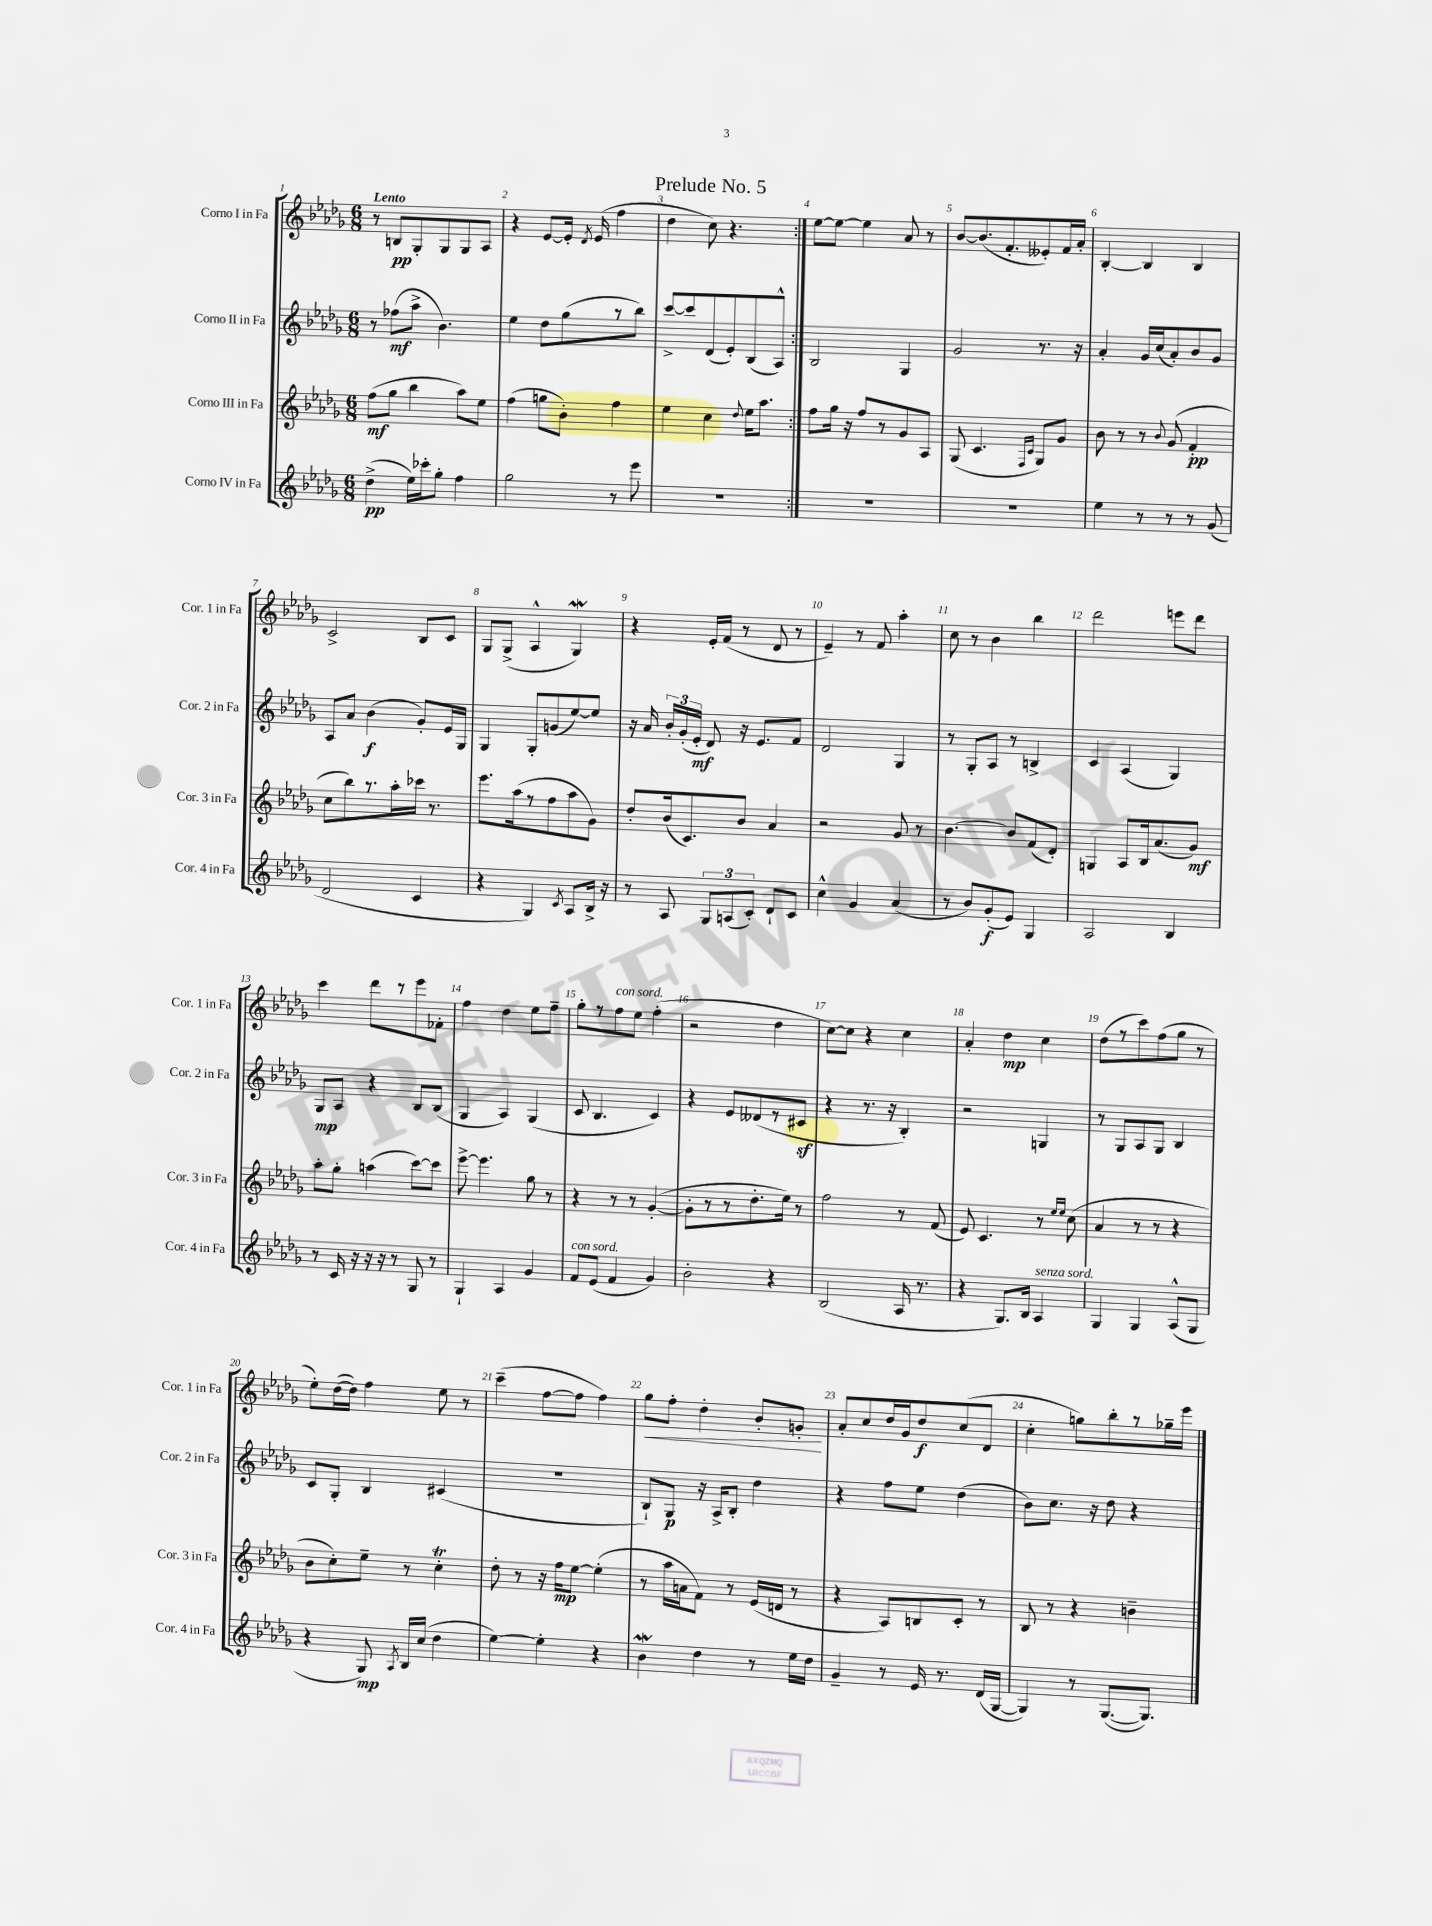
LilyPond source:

\header { title = "Prelude No. 5" }
<<
\new StaffGroup <<
\new Staff = "s0" \with { instrumentName = "Corno I in Fa" shortInstrumentName = "Cor. 1 in Fa" } {
    \clef treble \key des \major \numericTimeSignature \time 6/8 \tempo "Lento"
    \autoBeamOff \repeat volta 2 { r8 b8[\pp ges8-. ges8 ges8 aes8] |
    r4 ees'8[~ ees'16]-. \acciaccatura { des'8 } ees'16( f''4 |
    des''4 c''8) r4. | }
    ees''8[~ ees''8]~ ees''4 aes'8 r8 |
    bes'8[~ bes'8.( f'8.-. eeses'8-.) f'16 aes'16]-. |
    bes4~-. bes4 bes4 |
    c'2-> bes8[ c'8] |
    ges8[ ges8]->( aes4-^ ges4\mordent) |
    r4 ees'16[-. f'16]( r8 des'8 r8 |
    ees'4--) r8 f'8 aes''4-. |
    c''8 r8 bes'4 bes''4 |
    des'''2 e'''8[ des'''8] |
    c'''4 des'''8[ r8 ees'''8 fes'8]-. |
    f''4 des''4 ees''8[ f''8]-- |
    ges''8[-. r8 f''8^\markup { \italic "con sord." } ees''8] f''4-.( |
    r2 des''4 |
    c''8[~) c''8] r4 c''4 |
    aes'4-. des''4\mp c''4 |
    des''8[( r8 c'''8) f''8( ges''8] r8 |
    ees''8[-.) des''16~( des''16]) f''4 ees''8 r8 |
    c'''4--( f''8[~ f''8] f''4) |
    ges''8[\< f''8]-. des''4-. bes'8[-. g'8]-.\! |
    aes'8[-. c''8 des''16 ges'16 des''8\f c''8( des'8] |
    c''4-. g''8[) bes''8-. r8 ges''16-- ees'''16] \bar "|." |
}
\new Staff = "s1" \with { instrumentName = "Corno II in Fa" shortInstrumentName = "Cor. 2 in Fa" } {
    \clef treble \key des \major \numericTimeSignature \time 6/8
    \autoBeamOff \repeat volta 2 { r8 fes''8[\mf( aes''8]-> bes'4.) |
    ees''4 des''8[ ges''8( r8 bes''8]) |
    c'''8[~-> c'''8 des'8( ees'8-.) bes8( aes8]-^) | }
    bes2 ges4 |
    ges'2 r8. r16 |
    aes'4-. ges'16[ c''16( aes'8-.) bes'8 ges'8] |
    aes8[ aes'8] bes'4\f( ges'8[-.) ees'16 ges16] |
    ges4 ges8[-. g'8( ees''8~) ees''8] |
    r16 aes'16 \tuplet 3/2 { bes'16[-. ges'16-.( ees'16]-.\mf } des'8) r16 ees'8.[ f'8] |
    des'2 ges4 |
    r8 ges8[-. aes8] r8 b4-> |
    c'4 aes4( ges4) |
    ges8[\mp aes8] r4 bes8[ bes8]( |
    ges4 aes4) ges4( |
    c'8 bes4. c'4) |
    r4 ees'8[ deses'8( r8 cis'8]\sf |
    r4 r8. r16 bes4-.) |
    r2 g4 |
    r8 ges8[ aes8 ges8] bes4 |
    c'8[ ges8]-. bes4 cis'4( |
    R2. |
    bes8[-!) ges8]\p r16 aes16[-> bes8]-. des''4 |
    r4 f''8[ ees''8] des''4( |
    bes'8[) c''8.] r16 des''8 r4 \bar "|." |
}
\new Staff = "s2" \with { instrumentName = "Corno III in Fa" shortInstrumentName = "Cor. 3 in Fa" } {
    \clef treble \key des \major \numericTimeSignature \time 6/8
    \autoBeamOff \repeat volta 2 { f''8[\mf( ges''8] bes''4 aes''8[) ees''8] |
    f''4( g''8[ bes'8]-.) f''4 |
    ees''4 c''4 \appoggiatura { des''8 } ees''16[ aes''8.] | }
    f''8[ ges''16] r16 f''8[ r8 ges'8 aes8] |
    ges8( c'4. \grace { f16[ c'16] } ges8[) ges'8] |
    bes'8 r8 r8 \appoggiatura { bes'8 } ges'8( f'4-.\pp |
    c''8[ bes''8) r8. aes''16-. ces'''16] r8. |
    ees'''8.[ aes''16( r8 f''8 aes''8 ges'8]) |
    des''8[-. bes'16( c'8.) bes'8] aes'4 |
    r2 ges'8 r8 |
    bes'4.~ bes'8[ f'8( des'8]-.) |
    g4 aes8[ bes16 aes'8.( ges'8]\mf) |
    aes''8[-. ges''8]-. a''4( c'''8[~) c'''8] |
    ees'''8~-> ees'''4. ges''8 r8 |
    r4 r8 r8 ges'4~-.( |
    ges'8[-. r8 r8 des''8.-. ees''16]) r8 |
    f''2 r8 f'8( |
    ees'8) c'4. r8 \grace { ees''16[ ees''16] } c''8( |
    aes'4 r8 r8 r4 |
    bes'8[ c''8-.) ees''8]-- r8 c''4-.\trill |
    des''8-. r8 r16 f''16[\mp ees''8]~ ees''4-.( |
    r8 aes''16[ a'16 f'8]) r8 ees'16[( d'16] r8 |
    r4 aes8[) b8 c'8]-. r8 |
    bes8 r8 r4 b'4-- \bar "|." |
}
\new Staff = "s3" \with { instrumentName = "Corno IV in Fa" shortInstrumentName = "Cor. 4 in Fa" } {
    \clef treble \key des \major \numericTimeSignature \time 6/8
    \autoBeamOff \repeat volta 2 { des''4->\pp( ees''16[) ces'''16-. ges''8]-. f''4 |
    ges''2 r8 ees'''8 |
    R2. | }
    R2. |
    R2. |
    ees''4 r8 r8 r8 ges'8( |
    des'2 c'4 |
    r4 ges4) \acciaccatura { c'8 } aes8[ bes16]-> r16 |
    r8 aes8 \tuplet 3/2 { ges8[ a8( c'8]-.) } des'8[-! c'8] |
    c''4-^ ges'4 aes'4( |
    r8 bes'8[) ges'8-.\f( ees'8]) ges4 |
    aes2 bes4 |
    r8 c'16 r16 r16 r16 r8 ges8 r8 |
    ges4-! aes4 ges'4 |
    f'8[^\markup { \italic "con sord." } ees'8]( f'4 ges'4) |
    bes'2-. r4 |
    bes2( aes16 r8. |
    r4 ges8.[) bes16] aes4^\markup { \italic "senza sord." } |
    ges4 ges4 aes8[-^( ges8] |
    r4 ges8\mp) \acciaccatura { aes8 } bes16[ c''16]( des''4 |
    ees''4~) ees''4-. r4 |
    bes'4\mordent des''4 r8 ees''16[ des''16] |
    ges'4-- r8 ees'16 r8. des'16[( ges16]~ |
    ges4) r8 ges8.[~( ges8.]) \bar "|." |
}
>>
>>
\layout { \context { \Score \override BarNumber.break-visibility = ##(#f #t #t) barNumberVisibility = #all-bar-numbers-visible } }
